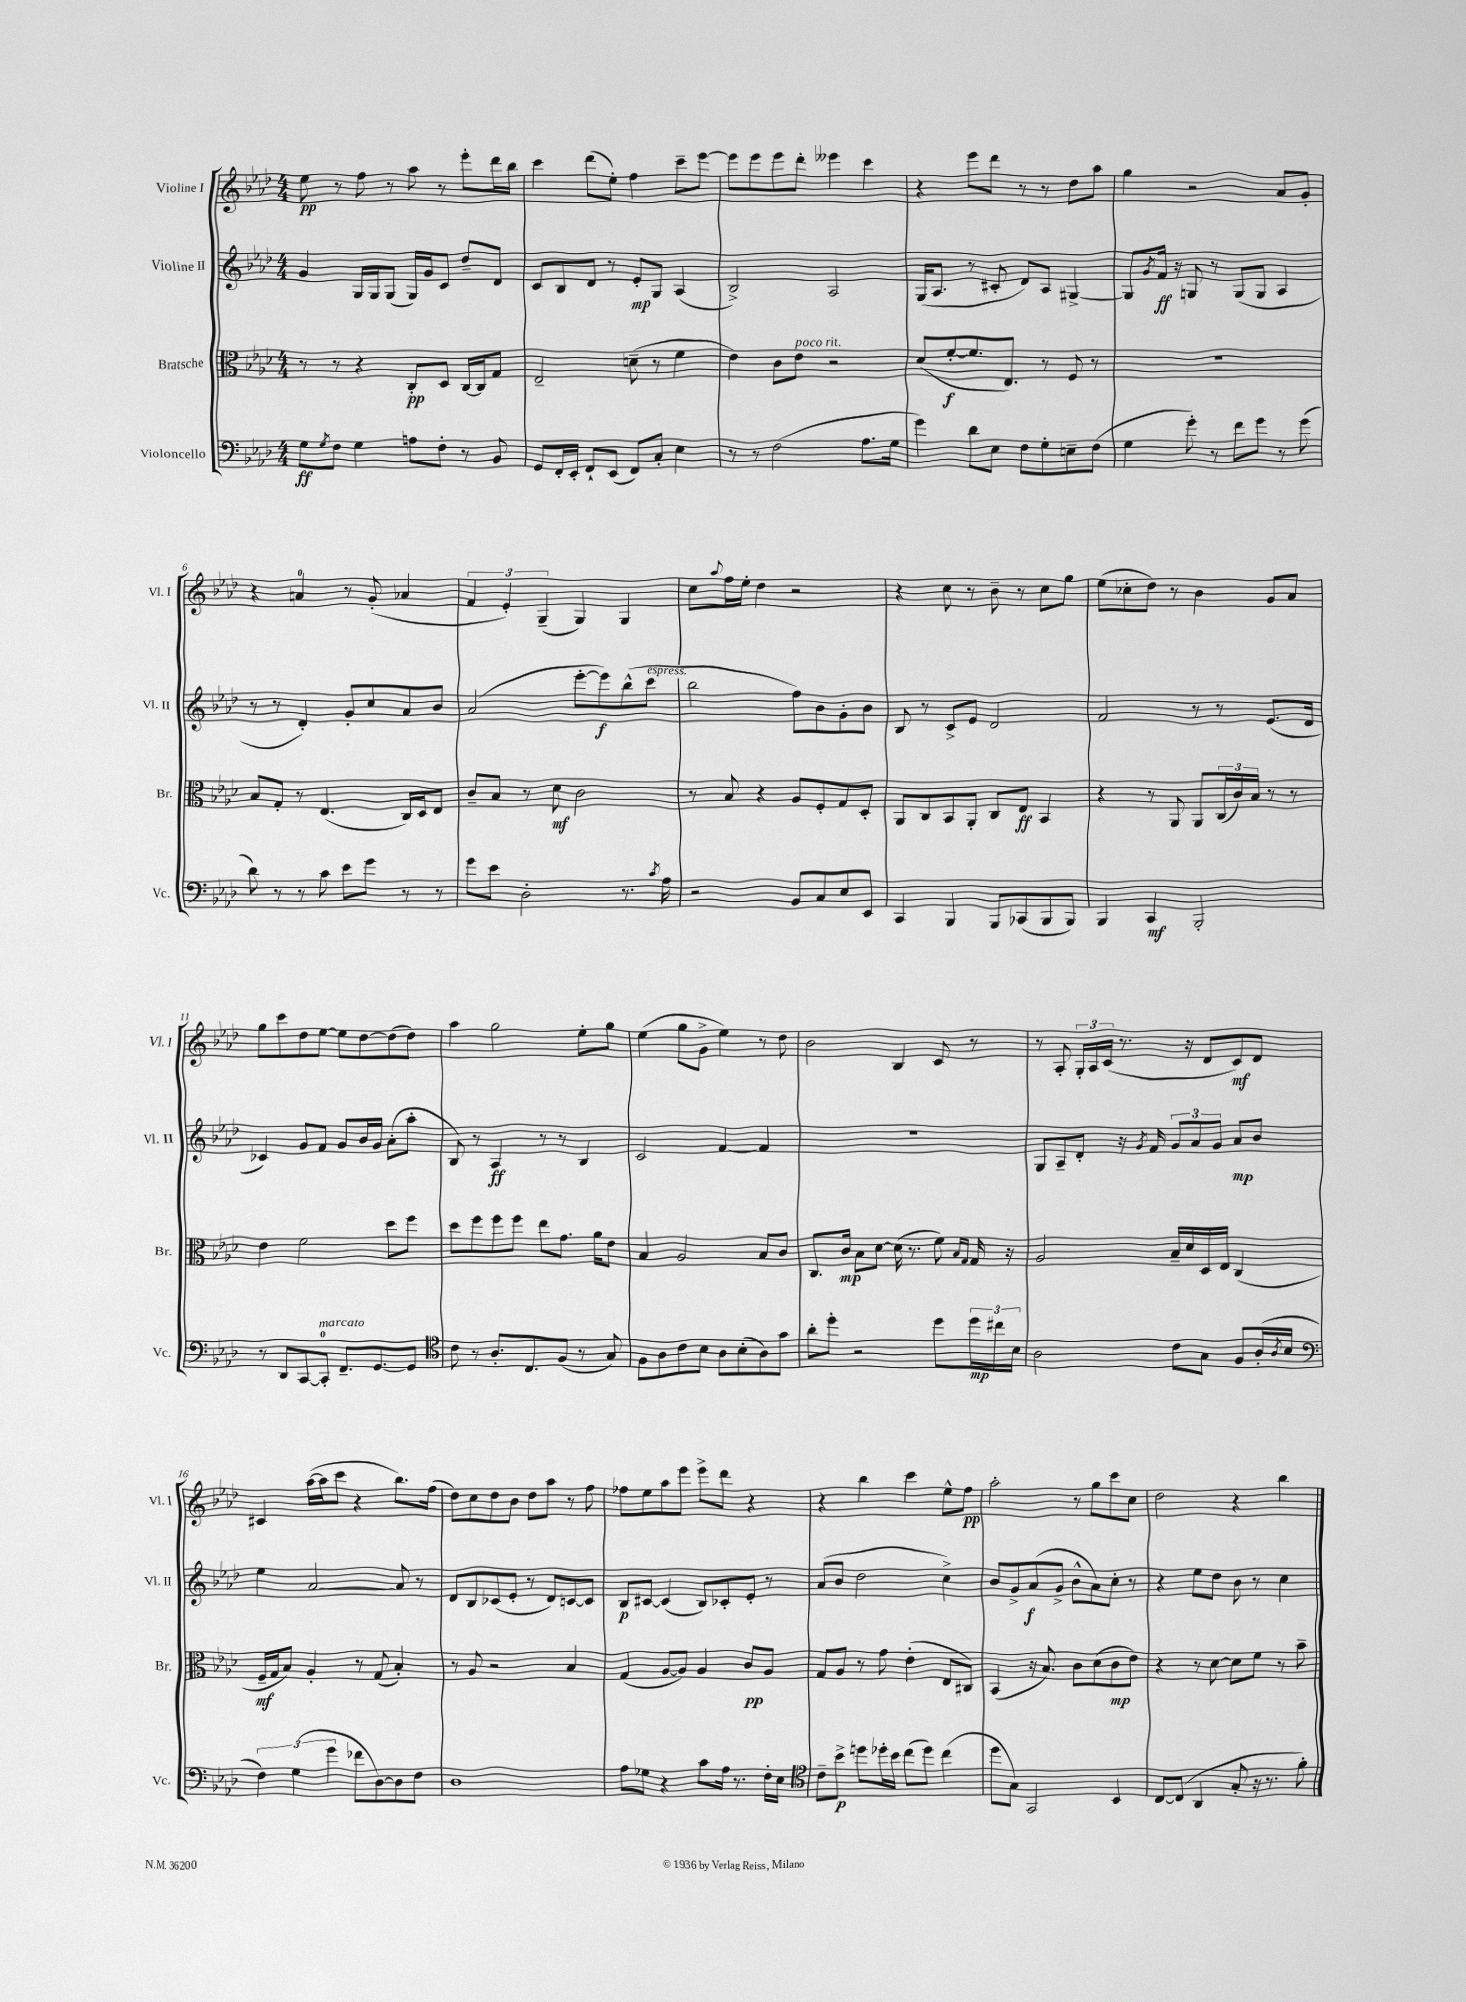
<<
\new StaffGroup <<
\new Staff = "s0" \with { instrumentName = "Violine I" shortInstrumentName = "Vl. I" } {
    \clef treble \key aes \major \numericTimeSignature \time 4/4
    ees''8\pp r8 f''8 r8 aes''8 r8 ees'''8-. des'''16 bes''16 |
    c'''4 des'''8( ees''8-.) f''4 c'''8-- ees'''8~ |
    ees'''8 ees'''8 ees'''8 des'''8-. eeses'''4 c'''4 |
    r4 ees'''8 des'''8 r8 r8 des''8 aes''8 |
    g''4 r2 aes'8 g'8-. |
    r4 a'4-0 r8 g'8-.( aes'4 |
    \tuplet 3/2 { f'4 ees'4-.) g4--( } g4) g4 |
    c''8 \appoggiatura { aes''8 } f''16 ees''16-. des''4 r2 |
    r4 c''8 r8 bes'8-- r8 c''8 g''8 |
    ees''8( ces''8-. des''8) r8 bes'4 g'8 aes'8 |
    g''8 c'''8 des''8 ees''8~ ees''8 des''8~ des''8( des''8) |
    aes''4 g''2 ees''8-. g''8 |
    ees''4( g''8 g'8-> ees''4) r8 des''8 |
    bes'2 bes4 c'8 r8 |
    r8 aes8-. \tuplet 3/2 { g16-. aes16 c'16( } r8. r16 des'8 c'8\mf) des'8 |
    cis'4 aes''16~( aes''16 c'''8 r4 bes''8.) f''16( |
    des''8) c''8 des''8 bes'8 des''8 aes''8 r8 f''8 |
    fes''8 ees''8 aes''8 ees'''8 ees'''8-> des'''8 r4 |
    r4 bes''4 c'''4 ees''8-^ f''8\pp |
    aes''2-. r8 g''8 c'''8 c''8 |
    des''2 r4 bes''4 \bar "|." |
}
\new Staff = "s1" \with { instrumentName = "Violine II" shortInstrumentName = "Vl. II" } {
    \clef treble \key aes \major \numericTimeSignature \time 4/4
    g'4 g16 g16 g8( g16) g'16 c'8 des''8-- des'8 |
    c'8 bes8 des'8 r8 ees'8-.\mp g8 aes4( |
    bes2->) aes2 |
    g16( aes8. r8 cis'8-. des'8) aes8 gis4~-> |
    gis8 \acciaccatura { g'8 } f'16\ff r16 g8 r8 g8( g8 aes4 |
    r8 r8 des'4-.) g'8-. c''8 aes'8 bes'8 |
    aes'2( ees'''8~-. ees'''8\f) bes''8-^( c'''8^\markup { \italic "espress." } |
    bes''2 f''8) bes'8 g'8-. bes'8 |
    bes8 r8 c'8-> ees'8 des'2 |
    f'2 r8 r8 ees'8.( des'16 |
    ces'4) g'8 f'8 g'8 bes'16 g'16 aes'8-.( aes''8-. |
    bes8) r8 aes4\ff r8 r8 bes4 |
    c'2 f'4~ f'4 |
    r1 |
    g8 aes8-- des'8-. r16 \acciaccatura { g'8 } f'16 \tuplet 3/2 { g'8 aes'8 g'8 } aes'8\mp bes'8 |
    ees''4 aes'2~ aes'8 r8 |
    des'8 bes8 ces'8( ees'8-. r8 des'8) c'8~ c'8 |
    bes8\p cis'8~ cis'4( bes8) ces'8-. ees'8-. r8 |
    aes'8( bes'8 des''2 c''4->) |
    bes'8 g'8-> aes'8\f( g'8-> bes'8-^ aes'8) c''8-. r8 |
    r4 ees''8 des''8 bes'8 r8 c''4 \bar "|." |
}
\new Staff = "s2" \with { instrumentName = "Bratsche" shortInstrumentName = "Br." } {
    \clef alto \key aes \major \numericTimeSignature \time 4/4
    r8 r8 r4 c8-.\pp des8 c16~ c16 g8 |
    ees2-- d'8--( r8 f'4 |
    ees'4) c'8 ees'8^\markup { \italic "poco rit." } r2 |
    des'8( f'8~-.\f f'8. ees8.) r8 f8 r8 |
    r1 |
    bes8 g8-. r8 ees4.( c16) des16 ees8 |
    c'8-- bes8 r8 des'8\mf c'2 |
    r8 bes8 r4 aes8 f8-. g8 des8-. |
    aes,8 c8 bes,8 aes,8-. c8 ees8\ff bes,4 |
    r4 r8 aes,8 aes,8 \tuplet 3/2 { c16( c'16) bes16 } r8 r8 |
    ees'4 f'2 des''8 f''8 |
    des''8 f''8 f''8 f''8 ees''8 g'8. aes'16 ees'8 |
    bes4 aes2 bes8 c'8 |
    c8. c'16\mp bes8 des'8~ des'16( r8. f'8) \grace { bes16 g16 } g16 r16 |
    aes2 bes16-- des'16 des16 ees16 c4( |
    f16--\mf g16 bes8) aes4-. r8 g8( bes4-.) |
    r8 aes8 r2 bes4 |
    g4( aes8~ aes8) aes4 c'8\pp aes8 |
    g8 aes8 r8 g'8 ees'4-.( ees8 cis8) |
    bes,4( r16 bes8.) c'8 des'8( c'8\mp ees'8) |
    r4 r8 des'8~ des'8 f'8 r8 bes'8-- \bar "|." |
}
\new Staff = "s3" \with { instrumentName = "Violoncello" shortInstrumentName = "Vc." } {
    \clef bass \key aes \major \numericTimeSignature \time 4/4
    g8\ff \acciaccatura { g8 } f8 g4 a8 f8-. r8 bes,8 |
    g,8 f,16-. ees,16-. f,8-! ees,8( f,8) c8-. ees4 |
    r8 r8 f2( aes8. g16 |
    g'4) des'8 ees8 f8 g8-. e8-- f8( |
    g4 g'8-.) r8 f'8 g'8 r8 g'8( |
    des'8) r8 r8 c'8 ees'8 g'8 r8 r8 |
    g'8 ees'8 des2-. r8. \acciaccatura { c'8 } aes16 |
    r2 bes,8 c8 ees8 ees,8 |
    c,4 bes,,4 bes,,8 ces,8( bes,,8 bes,,8) |
    bes,,4 c,4\mf bes,,2-. |
    r8 des,8 c,8~ c,8-0-.^\markup { \italic "marcato" } f,8.-- g,8.~ g,8 |
    \clef tenor c'8 r8 aes8.-. c8. f8( r8 g8) |
    f8 aes8 c'8 bes8 aes8 bes8-.( aes8) g'8 |
    aes'8-. des''8-. r2 des''8 \tuplet 3/2 { des''16\mp cis''16 bes16 } |
    aes2 c'8 g8 f8 aes16-.( \acciaccatura { aes8 } bes16 |
    \clef bass \tuplet 3/2 { f4) g4( g'4 } fes'8 des8~) des8 f8 |
    des1 |
    aes8 ges8 r4 c'8 aes16 r8. f16-. ees16 |
    \clef tenor c'8-- bes'8->\p d''8 des''16-. bes'16 c''8( des''8) c''4( |
    des''8 g8) g,2 bes,4 |
    c8~ c8( aes,4 g8-. r16 r8. f'8-.) \bar "|." |
}
>>
>>
